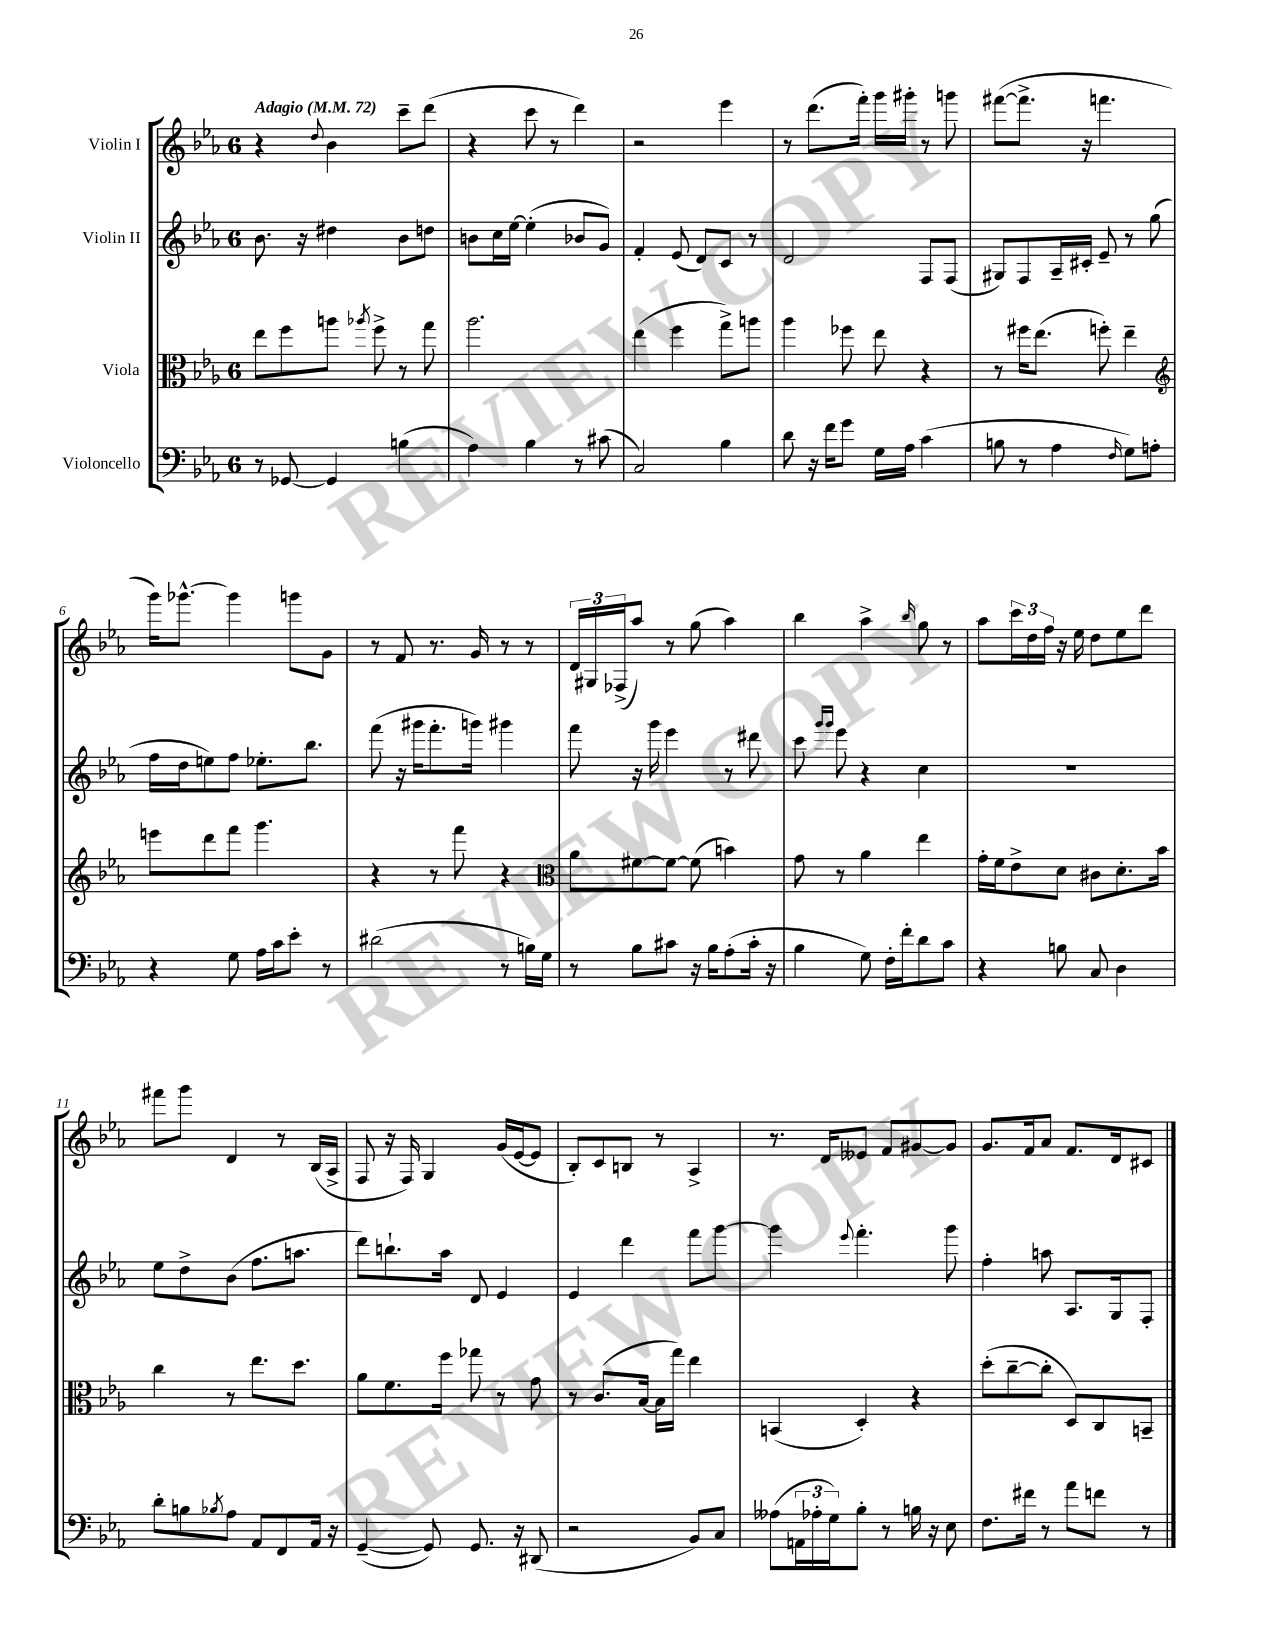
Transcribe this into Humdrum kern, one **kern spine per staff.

**kern	**kern	**kern	**kern
*staff4	*staff3	*staff2	*staff1
*clefF4	*clefC3	*clefG2	*clefG2
*k[b-e-a-]	*k[b-e-a-]	*k[b-e-a-]	*k[b-e-a-]
*M6/8	*M6/8	*M6/8	*M6/8
*MM72	*MM72	*MM72	*MM72
8r	8ee-\L	8.b-\	4r
[8GG-/	8ff\	.	.
.	.	16r	.
.	.	.	8qqdd/
4GG-/]	8aa\J	4dd#\	4b-\
.	8qaa-/	.	.
.	8ff^\	.	.
(4B\	8r	8b-\L	8ccc~\L
.	8gg\	8dd\J	(8ddd\J
=	=	=	=
4A-\)	2.aa-\	8b\L	4r
.	.	16cc\L	.
.	.	[16ee-\JJ	.
4B-\	.	(4ee-'\]	8ccc\
.	.	.	8r
8r	.	8b-/L	4ddd\)
(8c#\	.	8g/J)	.
=	=	=	=
2C/)	(4ee-\	4f'/	2r
.	4ff\	(8e-/	.
.	.	8d/L)	.
4B-\	8gg^\L)	8c/J	4eee-\
.	8aa\J	8r	.
=	=	=	=
8d\	4aa-\	2d/	8r
16r	.	.	(8.ddd\L
16f\LK	.	.	.
8g\J	8ff-\	.	.
.	.	.	16fff'\Jk)
16G\LL	8ee-\	.	16ggg\LL
16A-\JJ	.	.	16ggg#'\JJ
(4c\	4r	8F/L	8r
.	.	(8F/J	8ggg\
=	=	=	=
8B\	8r	8G#/L)	([8fff#\L
8r	16ff#\LK	8F/	8.fff#^\]J
.	(8.ee-\J	.	.
4A-\	.	16A-~/L	.
.	.	16c#'/JJ	16r
.	8ff'\)	8e-~/	4.fff\
16qqF/	.	.	.
8G\L)	4ee-~\	8r	.
8A'\J	.	(8gg\	.
=	=	=	=
*	*clefG2	*	*
4r	8eee\L	16ff\LL	16ggg\LK)
.	.	16dd\J	[8.ggg-^^\J
.	8ddd\	8ee\)	.
8G\	8fff\J	8ff\J	4ggg-\]
16A-\LL	4.ggg\	8.ee-'\L	.
16c\J	.	.	.
8e-'\J	.	.	8ggg\L
.	.	8.bb-\J	.
8r	.	.	8g\J
=	=	=	=
(2d#\	4r	(8fff\	8r
.	.	16r	8f/
.	.	16ggg#\LK	.
.	8r	8.fff'\	8.r
.	8fff\	.	.
.	.	16ggg\Jk)	16g/
8r	4r	4ggg#\	8r
16B\LL)	.	.	8r
16G\JJ	.	.	.
=	=	=	=
*	*clefC3	*	*
8r	8a-\L	8fff\	24d/LL
.	.	.	24G#/
.	.	.	(24F-^/J
8B-\L	[8f#\	16r	8aa-/J)
.	.	16ggg\	.
8c#\J	8f#\_J	4eee-\	8r
16r	(8f#\]	.	(8gg\
16B-\LK	.	.	.
(8A-'\	4b\)	8r	4aa-\)
16c#'\Jk	.	8ddd#\	.
16r	.	.	.
=	=	=	=
4B-\	8g\	8ccc\	4bb-\
.	.	16qqggg/LL	.
.	.	16qqggg/JJ	.
.	8r	8eee-\	.
8G\)	4a-\	4r	4aa-^\
16F'\LL	.	.	.
16f'\J	.	.	.
.	.	.	16qqbb-/
8d\	4ee-\	4cc\	8gg\
8c\J	.	.	8r
=	=	=	=
4r	16g'\LL	2.r	8aa-\L
.	16f\J	.	.
.	8e-^\	.	24ccc\L
.	.	.	24dd\
.	.	.	24ff\JJ
8B\	8d\J	.	16r
.	.	.	16ee-\
8C/	8c#\L	.	8dd\L
4D\	8.d'\	.	8ee-\
.	.	.	8ddd\J
.	16b-\Jk	.	.
=	=	=	=
8d'\L	4cc\	8ee-\L	8fff#\L
8B\	.	8dd^\	8ggg\J
8qB-/	.	.	.
8A-\J	8r	(8b-\J	4d/
8AA-/L	8.ee-\L	8.ff\L	.
8FF/	.	.	8r
.	8.dd\J	8.aa\J	.
16AA-/Jk	.	.	(16B-/LL
16r	.	.	16A-^/JJ
=	=	=	=
([4GG~/	8a-\L	8ddd\L)	8F/
.	8.f\	8.bb`\	16r
.	.	.	16F/)
8GG/])	.	.	4G/
.	16ff\Jk	16aa-\Jk	.
8.GG/	8gg-\	8d/	.
.	8r	4e-/	(16g/LL
16r	.	.	[16e-/J
(8DD#/	8g\	.	8e-/]J
=	=	=	=
2r	8r	4e-/	8B-'/L)
.	(8.c/L	.	8c/
.	.	4ddd\	8B/J
.	[16B-/Jk	.	.
.	16B-\]LL	.	8r
.	16gg\JJ)	.	.
8BB-/L)	4ee-\	8fff\L	4A-^/
8C/J	.	[8ggg\J	.
=	=	=	=
(8A--\L	(4BB/	4ggg\]	8.r
24AA\L	.	.	.
24A-'\	.	.	.
.	.	.	16d/LK
24G\J)	.	.	.
.	.	8qqeee-/	.
8B-'\J	4D'/)	4.fff'\	8e--/J
8r	.	.	8f/L
16B\	4r	.	[8g#/
16r	.	.	.
8E-\	.	8ggg\	8g#/]J
=	=	=	=
8.F\L	(8dd'\L	4ff'\	8.g/L
.	[8cc~\	.	.
16f#\Jk	.	.	16f/k
8r	8cc'\]J	8aa\	8a-/J
8a-\L	8D/L)	8.A-/L	8.f/L
8f\J	8C/	.	.
.	.	16G/k	16d/k
8r	8BB~/J	8F'/J	8c#/J
==	==	==	==
*-	*-	*-	*-
